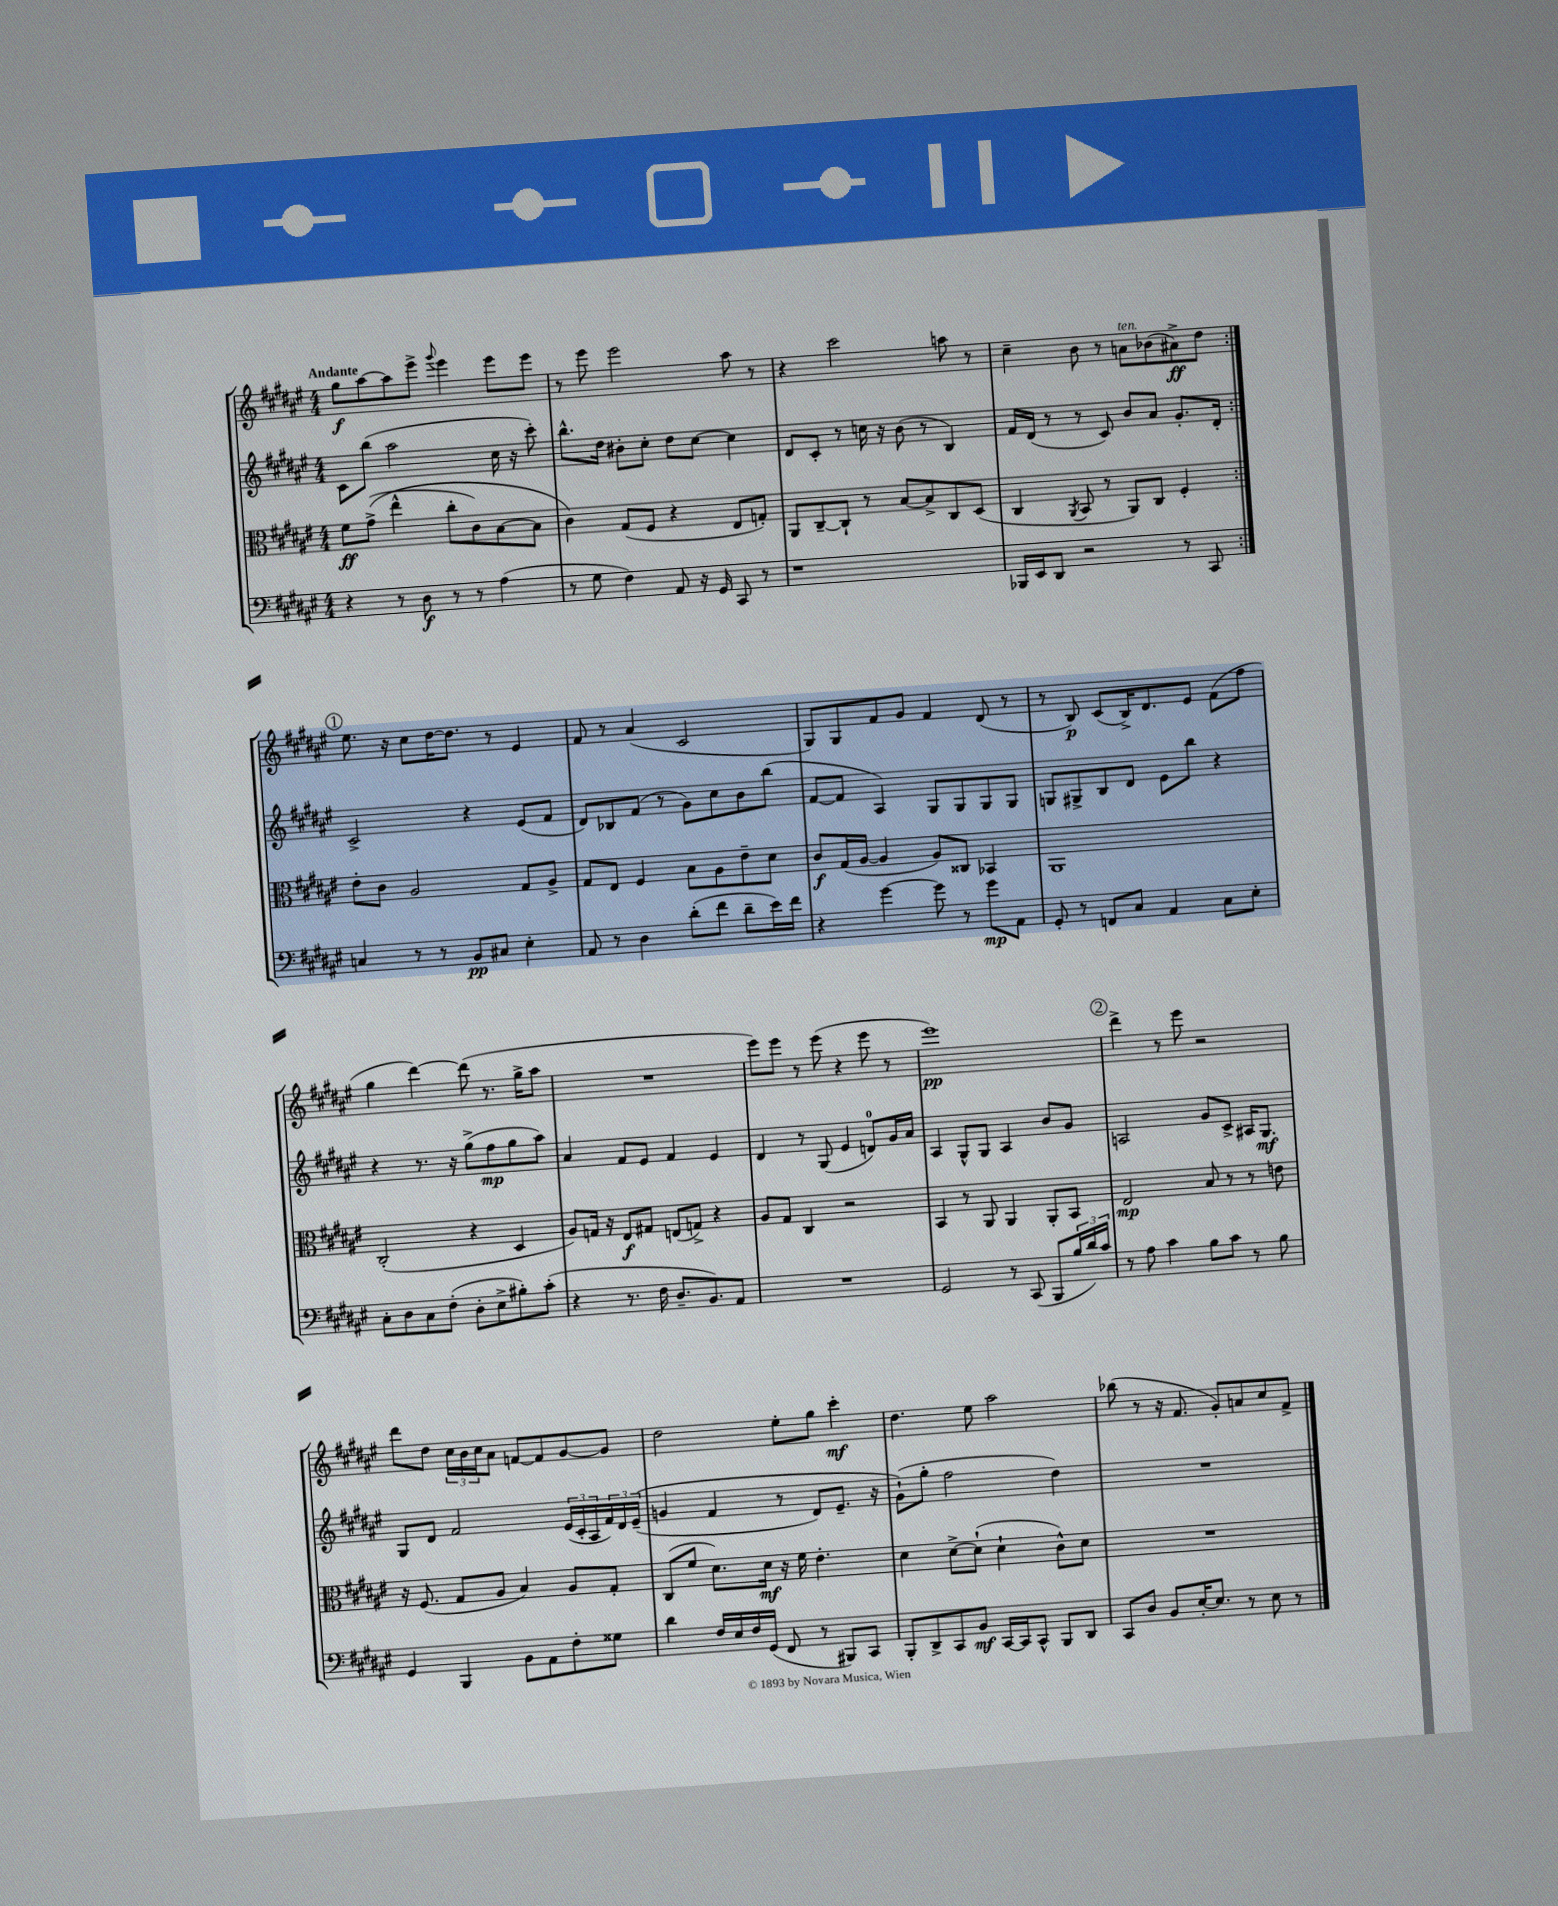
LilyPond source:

<<
\new StaffGroup <<
\new Staff = "s0" {
    \clef treble \key fis \major \numericTimeSignature \time 4/4 \tempo "Andante"
    \repeat volta 2 { gis''8\f ais''8~ ais''8 eis'''8-> \appoggiatura { gis'''8 } eis'''4 eis'''8 eis'''8 |
    r8 eis'''8 eis'''2 ais''8 r8 |
    r4 cis'''2 a''8 r8 |
    cis''4-- b'8 r8 a'8^\markup { \italic "ten." } bes'8( ais'8->\ff) dis''8 | }
    \mark \markup { \circle "1" } eis''8. r16 cis''8 dis''16~ dis''8. r8 eis'4 |
    fis'8 r8 ais'4( cis'2 |
    gis8) gis8 fis'8 gis'8 fis'4 dis'8( r8 |
    r8 b8\p) cis'8( b16->) dis'8. eis'8 fis'8( fis''8 |
    gis''4 dis'''4~) dis'''8( r8. gis''16-> ais''8 |
    R1 |
    eis'''8) eis'''8 r8 eis'''8( r4 eis'''8 r8 |
    eis'''1\pp) |
    \mark \markup { \circle "2" } dis'''4-> r8 eis'''8 r2 |
    dis'''8 dis''8 \tuplet 3/2 { cis''16 b'16 cis''16 } ais'8 f'8~ f'8 gis'8~ gis'8 |
    dis''2 eis''8-. gis''8 cis'''4-.\mf |
    dis''4. eis''8 ais''2 |
    bes''8( r8 r16 fis'8. gis'8-.) a'8 cis''8 fis'8-> \bar "|." |
}
\new Staff = "s1" {
    \clef treble \key fis \major \numericTimeSignature \time 4/4
    \repeat volta 2 { cis'8 b''8( ais''2 cis''16 r16 cis'''8-.) |
    b''8.-^ dis''16 bis'8-. cis''8-. dis''8 cis''8~ cis''4 |
    dis'8 cis'8-. r8 c''16 r16 b'8( r8 b4) |
    fis'16 dis'16( r8 r8 cis'8) b'8 ais'8 gis'8.-. dis'16-. | }
    \mark \markup { \circle "1" } cis'2-> r4 eis'8( fis'8 |
    dis'8) bes8 fis'8( r8 gis'8) cis''8 b'8 b''8( |
    fis'8~ fis'8 ais4) gis8 gis8 gis8 gis8 |
    g8 gis8-> b8 dis'8 eis'8 b''8 r4 |
    r4 r8. r16 gis''8->( fis''8\mp gis''8 ais''8) |
    ais'4 fis'8 eis'8 fis'4 eis'4 |
    dis'4 r8 gis8( eis'4 d'8-0) gis'16 ais'16 |
    ais4 gis8-^ gis8 ais4 b'8 gis'8 |
    \mark \markup { \circle "2" } a2 gis'8 cis'8-> ais16 gis8.\mf |
    gis8 dis'8 fis'2 \tuplet 3/2 { eis'16( cis'16-. ais16 } \tuplet 3/2 { fis'16) dis'16 eis'16--(\( } |
    g'4 fis'4 r8 dis'8) eis'8.-- r16 |
    gis'8-!(\) gis''8-. fis''2 dis''4) |
    R1 \bar "|." |
}
\new Staff = "s2" {
    \clef alto \key fis \major \numericTimeSignature \time 4/4
    \repeat volta 2 { fis'8\ff gis'8->(\( eis''4-^ cis''8-. cis'8) b8~ b8 |
    cis'4\) gis8( fis8 r4 eis8 g8-.) |
    ais,8 cis8~-- cis8-! r8 b8~ b8-> cis8 dis8( |
    cis4 \acciaccatura { ais,8 } b,8 r8 ais,8) cis8 fis4-. | }
    \mark \markup { \circle "1" } eis'8-. cis'8 ais2 gis8 ais8-> |
    gis8 eis8 fis4 b8 ais8 eis'8-- dis'8 |
    cis'8\f gis16( ais16~ ais4 ais8) cisis8 bes,4 |
    ais,1 |
    cis2-.( r4 dis4 |
    ais8) g16 r16 eis8\f gis8 e8( g8->) r4 |
    ais8 gis8 cis4 r2 |
    b,4 r8 ais,8 ais,4 ais,8-. b,8 |
    \mark \markup { \circle "2" } eis2\mp b8 r8 r8 e'8 |
    r16 fis8.( gis8 ais8 b4) ais8 gis8-. |
    cis8( fis'8 dis'8.) dis'16\mf r16 fis'16 eis'4.-. |
    dis'4 dis'8~-> dis'8-!( dis'4-! cis'8-^) dis'8 |
    R1 \bar "|." |
}
\new Staff = "s3" {
    \clef bass \key fis \major \numericTimeSignature \time 4/4
    \repeat volta 2 { r4 r8 dis8\f r8 r8 ais4( |
    r8 gis8 fis4) ais,8 r16 gis,16 cis,8 r8 |
    r1 |
    bes,,16 eis,16 dis,8 r2 r8 cis,8 | }
    \mark \markup { \circle "1" } c4 r8 r8 b,8\pp cis8 eis4-. |
    ais,8 r8 dis4 dis'8-.( fis'8 dis'8-- eis'16) fis'16 |
    r4 gis'4~ gis'8 r8 gis'8\mp ais,8 |
    gis,8-. r8 f,8 cis8 ais,4 cis8 eis8-. |
    cis8-. dis8 cis8 fis8-.( dis8-. eis8-> bis8-.) cis'8-.( |
    r4 r8. fis16 dis8.-- b,8.) ais,8 |
    R1 |
    gis,2 r8 cis,8( b,,8 \tuplet 3/2 { b16 dis'16) cis'16 } |
    \mark \markup { \circle "2" } r8 ais8 cis'4 b8 cis'8 r8 b8 |
    gis,4 b,,4 b,8 ais,8 fis8-. gisis8 |
    dis'4 fis16 eis16 fis16 gis,16( fis,8 r8 bis,,8) cis,8 |
    b,,8-. dis,8-> cis,8 b,8\mf cis,16~ cis,16 cis,8-^ b,,8 dis,8 |
    cis,8 dis8 b,8 eis16~-. eis8. r8 eis8 r8 \bar "|." |
}
>>
>>
\layout { \context { \Score \remove "Bar_number_engraver" } }
